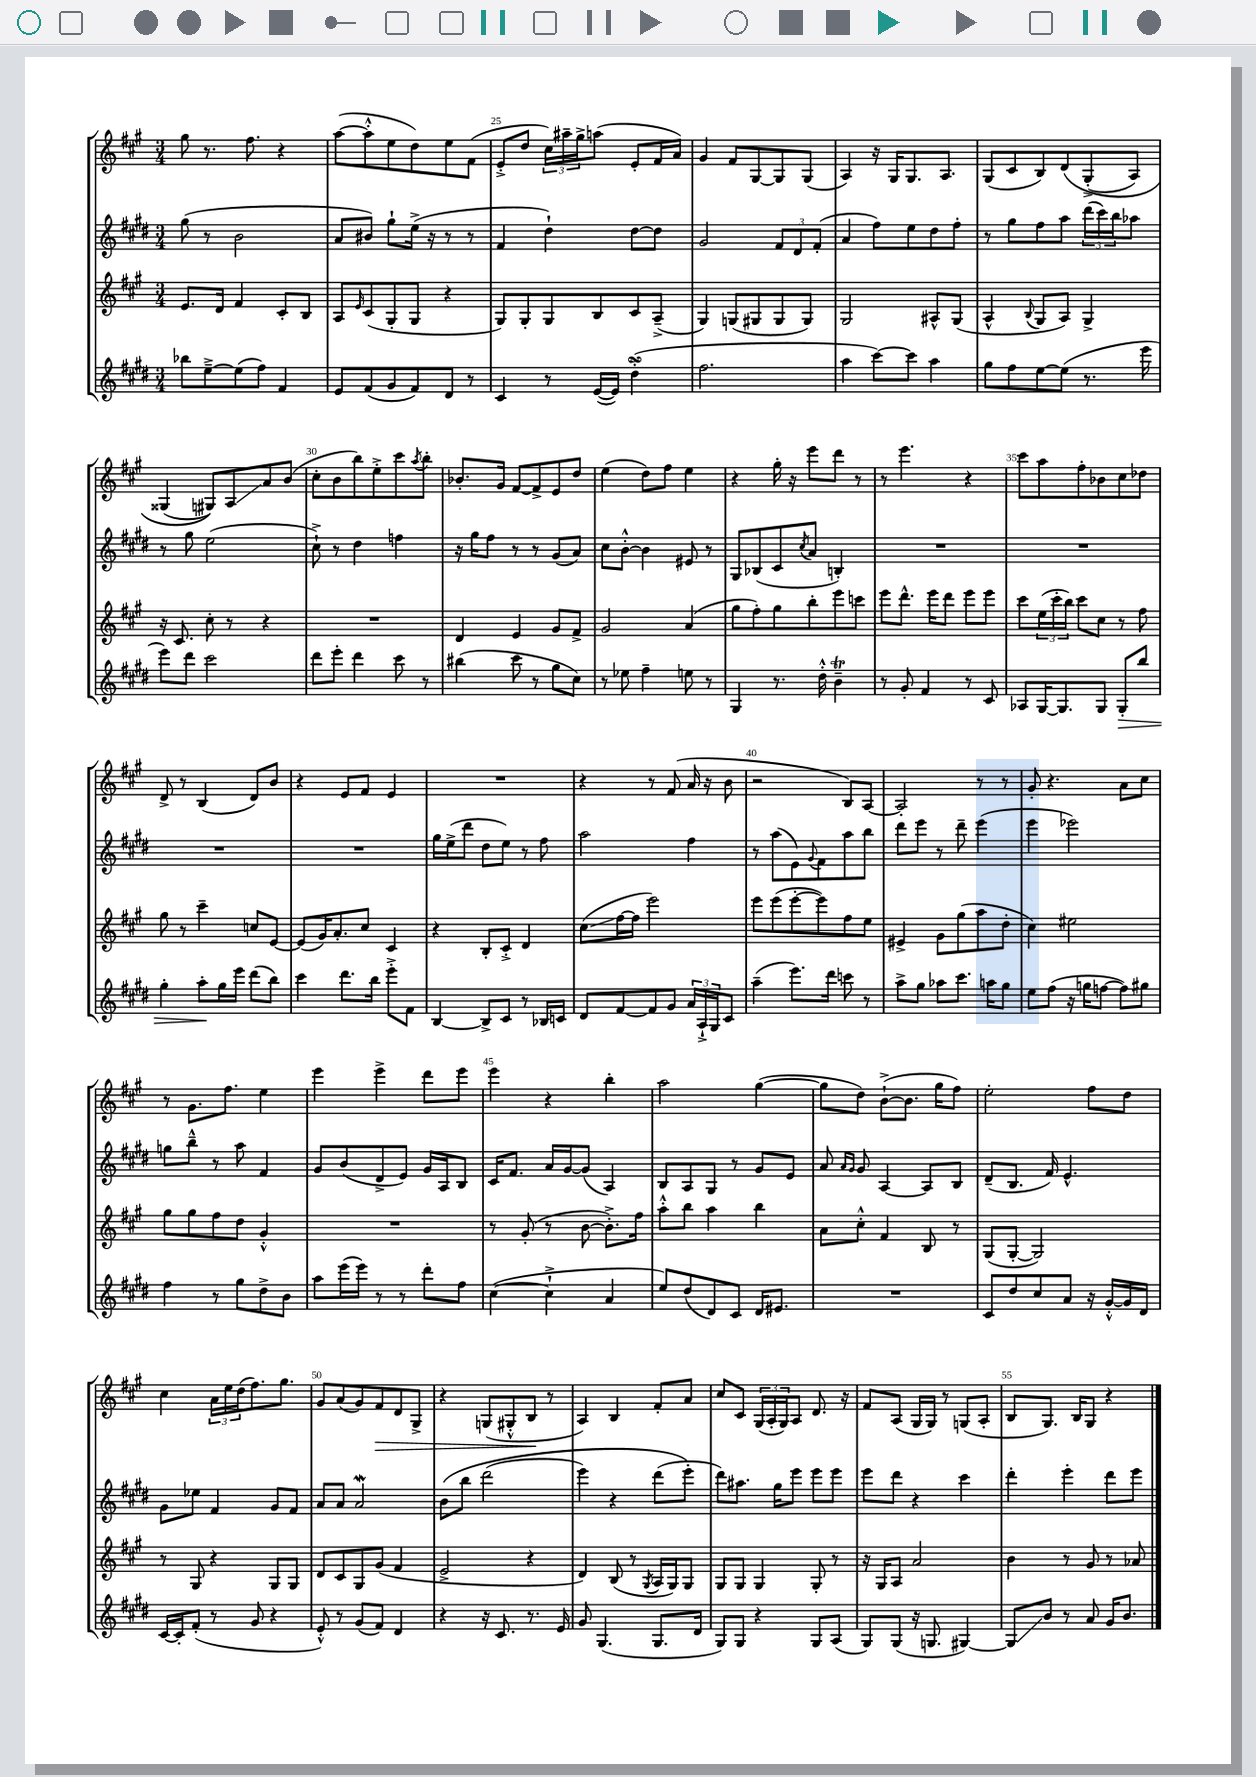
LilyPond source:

<<
\new StaffGroup <<
\new Staff = "s0" {
    \clef treble \key a \major \numericTimeSignature \time 3/4
    gis''8 r8. fis''8. r4 |
    a''8~( a''8-.-^ e''8 d''8) e''8 fis'8( |
    e'8-.-> d''8 \tuplet 3/2 { cis''16) ais''16-- gis''16-> } a''8( e'8-. fis'16 a'16) |
    gis'4 fis'8 gis8~ gis8 gis8( |
    a4) r16 gis16 gis8. a8. |
    gis8( cis'8 b8) d'8\( gis8-.->( a8) |
    gisis4( gis8)\) a8\glissando a'8 b'8( |
    cis''8-. b'8 b''8) e''8-.-> cis'''8 \acciaccatura { a''8 } b''8-. |
    bes'8.-. gis'16 fis'8~ fis'8-> e'8 d''8 |
    e''4( d''8) fis''8 e''4 |
    r4 gis''16-. r16 e'''8 d'''8 r8 |
    r8 e'''4. r4 |
    cis'''8 a''8 fis''8-. bes'8 cis''8 des''8 |
    d'8-> r8 b4( d'8) b'8 |
    r4 e'8 fis'8 e'4 |
    R2. |
    r4 r8 fis'8( a'16 r16 b'8 |
    r2 b8) a8~ |
    a2-. r8 r8 |
    gis'8-. r4. a'8 cis''8 |
    r8 gis'8. fis''8. e''4 |
    e'''4 e'''4-> d'''8 e'''8 |
    e'''4 r4 b''4-. |
    a''2 gis''4~( |
    gis''8 d''8) b'8~-!->( b'8. gis''16 fis''8) |
    e''2-. fis''8 d''8 |
    cis''4 \tuplet 3/2 { a'16 e''16 d''16( } fis''8.) gis''8. |
    gis'8 a'8( gis'8) fis'8\> d'8 gis8-> |
    r4 g8( gis8-.-^ b8\! r8 |
    a4) b4 fis'8-. a'8 |
    cis''8 cis'8 \tuplet 3/2 { gis16( a16-. gis16) } a8 d'8. r16 |
    fis'8 a8( gis16 gis16) r8 g8( a8-. |
    b8 gis8.) b16 gis8 r4 \bar "|." |
}
\new Staff = "s1" {
    \clef treble \key e \major \numericTimeSignature \time 3/4
    gis''8( r8 b'2 |
    a'8 bis'8) gis''8-! e''16->( r16 r8 r8 |
    fis'4 dis''4-!) dis''8~ dis''8 |
    gis'2 \tuplet 3/2 { fis'8 dis'8 fis'8-.( } |
    a'4 fis''8) e''8 dis''8 fis''8-. |
    r8 gis''8 fis''8 a''8 \tuplet 3/2 { dis'''16( cis'''16) b''16 } aes''8 |
    r8 gis''8 e''2( |
    cis''8-!->) r8 dis''4 f''4 |
    r16 gis''16 fis''8 r8 r8 gis'8( a'8) |
    cis''8 b'8~-.-^ b'4 eis'8 r8 |
    gis8 bes8( cis'8 \acciaccatura { cis''8 } a'8 b4-.) |
    R2. |
    R2. |
    R2. |
    R2. |
    gis''16 e''16->( dis'''8 dis''8 e''8) r8 fis''8 |
    a''2 fis''4 |
    r8 a''8( e'8) \appoggiatura { gis'8 } fis'8 a''8 b''8 |
    dis'''8 e'''8 r8 dis'''8-- e'''4( |
    e'''4 ees'''2) |
    g''8 b''8---^ r8 a''8 fis'4 |
    gis'8 b'8( dis'8-> e'8) gis'16 a16 b8 |
    cis'16 fis'8. a'16 gis'16~ gis'8( a4) |
    b8 a8 gis8 r8 gis'8 e'8 |
    a'8 \grace { a'16 gis'16 } gis'8 a4~ a8 b8 |
    dis'8--( b8. fis'16) e'4.-^ |
    gis'8 ees''8 fis'4 gis'8 fis'8 |
    a'8 a'8 a'2\mordent |
    b'8\( b''8 dis'''2( |
    e'''4) r4 dis'''8( e'''8-.\) |
    dis'''8) ais''8. gis''16 e'''8 e'''8 e'''8 |
    e'''8 dis'''8 r4 cis'''4 |
    dis'''4-. e'''4-. dis'''8 e'''8 \bar "|." |
}
\new Staff = "s2" {
    \clef treble \key a \major \numericTimeSignature \time 3/4
    e'8. d'16 fis'4 cis'8-. b8 |
    a8 \grace { e'16 } cis'8( gis8-. gis8 r4 |
    gis8) gis8-. gis8 b8 cis'8 a8--->( |
    gis4) g8( gis8 gis8 gis8) |
    gis2 ais8-^ gis8( |
    a4-^ \appoggiatura { b8 } gis8 a8) gis4-> |
    r16 cis'8. cis''8-. r8 r4 |
    R2. |
    d'4 e'4 gis'8 fis'8-> |
    gis'2 a'4( |
    gis''8 fis''8-.) gis''8 b''8-. e'''8 c'''8 |
    e'''8 d'''8.-^ e'''16 d'''8 e'''8 e'''8 |
    cis'''8 \tuplet 3/2 { e''16( cis'''16-. b''16) } cis'''8 cis''8 r8 fis''8 |
    gis''8 r8 cis'''4-- c''8 e'8~ |
    e'8( gis'16) a'8.-. cis''8 cis'4 |
    r4 b8-. cis'8-.-> d'4 |
    cis''8\glissando( fis''16~ fis''16 e'''2) |
    e'''8 e'''8( e'''8~-. e'''8) fis''8 e''8 |
    eis'4-> gis'8 gis''8( a''8 d''8-. |
    cis''4) eis''2 |
    gis''8 gis''8 fis''8 d''8 gis'4-.-^ |
    R2. |
    r8 gis'8-.( r8 b'8~ b'8.-.->) fis''16 |
    a''8-.-^ b''8 a''4 b''4 |
    a'8 cis''8-.-^ fis'4 b8 r8 |
    gis8( gis8~-. gis2) |
    r8 gis8 r4 gis8 gis8 |
    d'8 cis'8 gis8 gis'8( fis'4 |
    e'2-> r4 |
    d'4) b8( r8 \acciaccatura { gis8 } a16 gis16) gis8 |
    gis8 gis8 gis4 gis8-. r8 |
    r16 gis16 a8 a'2 |
    b'4 r8 gis'8 r8 aes'8 \bar "|." |
}
\new Staff = "s3" {
    \clef treble \key e \major \numericTimeSignature \time 3/4
    bes''8 e''8~---> e''8( fis''8) fis'4 |
    e'8 fis'8( gis'8 fis'8) dis'8 r8 |
    cis'4 r8 e'16~( e'16) dis''4-.->\turn( |
    fis''2. |
    a''4 cis'''8~) cis'''8 a''4 |
    gis''8 fis''8 e''8~ e''8( r8. e'''16 |
    e'''8) dis'''8 cis'''2 |
    dis'''8 e'''8-. dis'''4 cis'''8 r8 |
    bis''4( cis'''8 r8 gis''8 cis''8) |
    r8 ees''8 fis''4-- e''8 r8 |
    gis4 r8. dis''16-.-^ b'4--\trill |
    r8 gis'8-. fis'4 r8 cis'8 |
    aes8 gis16~ gis8. gis8 gis8-.\> b''8 |
    gis''4-. a''8-.\! gis''16 e'''16 dis'''8( b''8) |
    cis'''4 dis'''8. b''16 e'''8-.-> fis'8 |
    b4~ b8-> cis'8 r8 bes16 c'16 |
    dis'8 fis'8~ fis'8 gis'8 \tuplet 3/2 { a'16 a16-!-> gis16 } cis'8 |
    a''4--( e'''8.) dis'''16 c'''8 r8 |
    a''8-> gis''8 aes''8 cis'''8. a''16 gis''8 |
    e''8 fis''8( r16 g''16 f''8~ f''8) gis''8 |
    fis''4 r8 gis''8 dis''8-> b'8 |
    a''8 e'''16( e'''16) r8 r8 dis'''8-. fis''8 |
    cis''4~( cis''4-!-> a'4 |
    e''8) dis''8( dis'8) cis'8 dis'16 eis'8. |
    R2. |
    cis'8 dis''8 cis''8 a'8 r16 gis'16~-.-^ gis'16 dis'16 |
    cis'16~ cis'16-. fis'8-.( r8 gis'8 r4 |
    e'8-.-^) r8 gis'8( fis'8) dis'4 |
    r4 r16 cis'8. r8. e'16 |
    gis'8 gis4.( gis8. dis'16 |
    gis8) gis8 r4 gis8 a8( |
    gis8) gis8( r16 g8. gis4~) |
    gis8\glissando b'8 r8 a'8 gis'16 b'8. \bar "|." |
}
>>
>>
\layout { \context { \Score currentBarNumber = #23 \override BarNumber.break-visibility = ##(#f #t #t) barNumberVisibility = #(every-nth-bar-number-visible 5) } }
